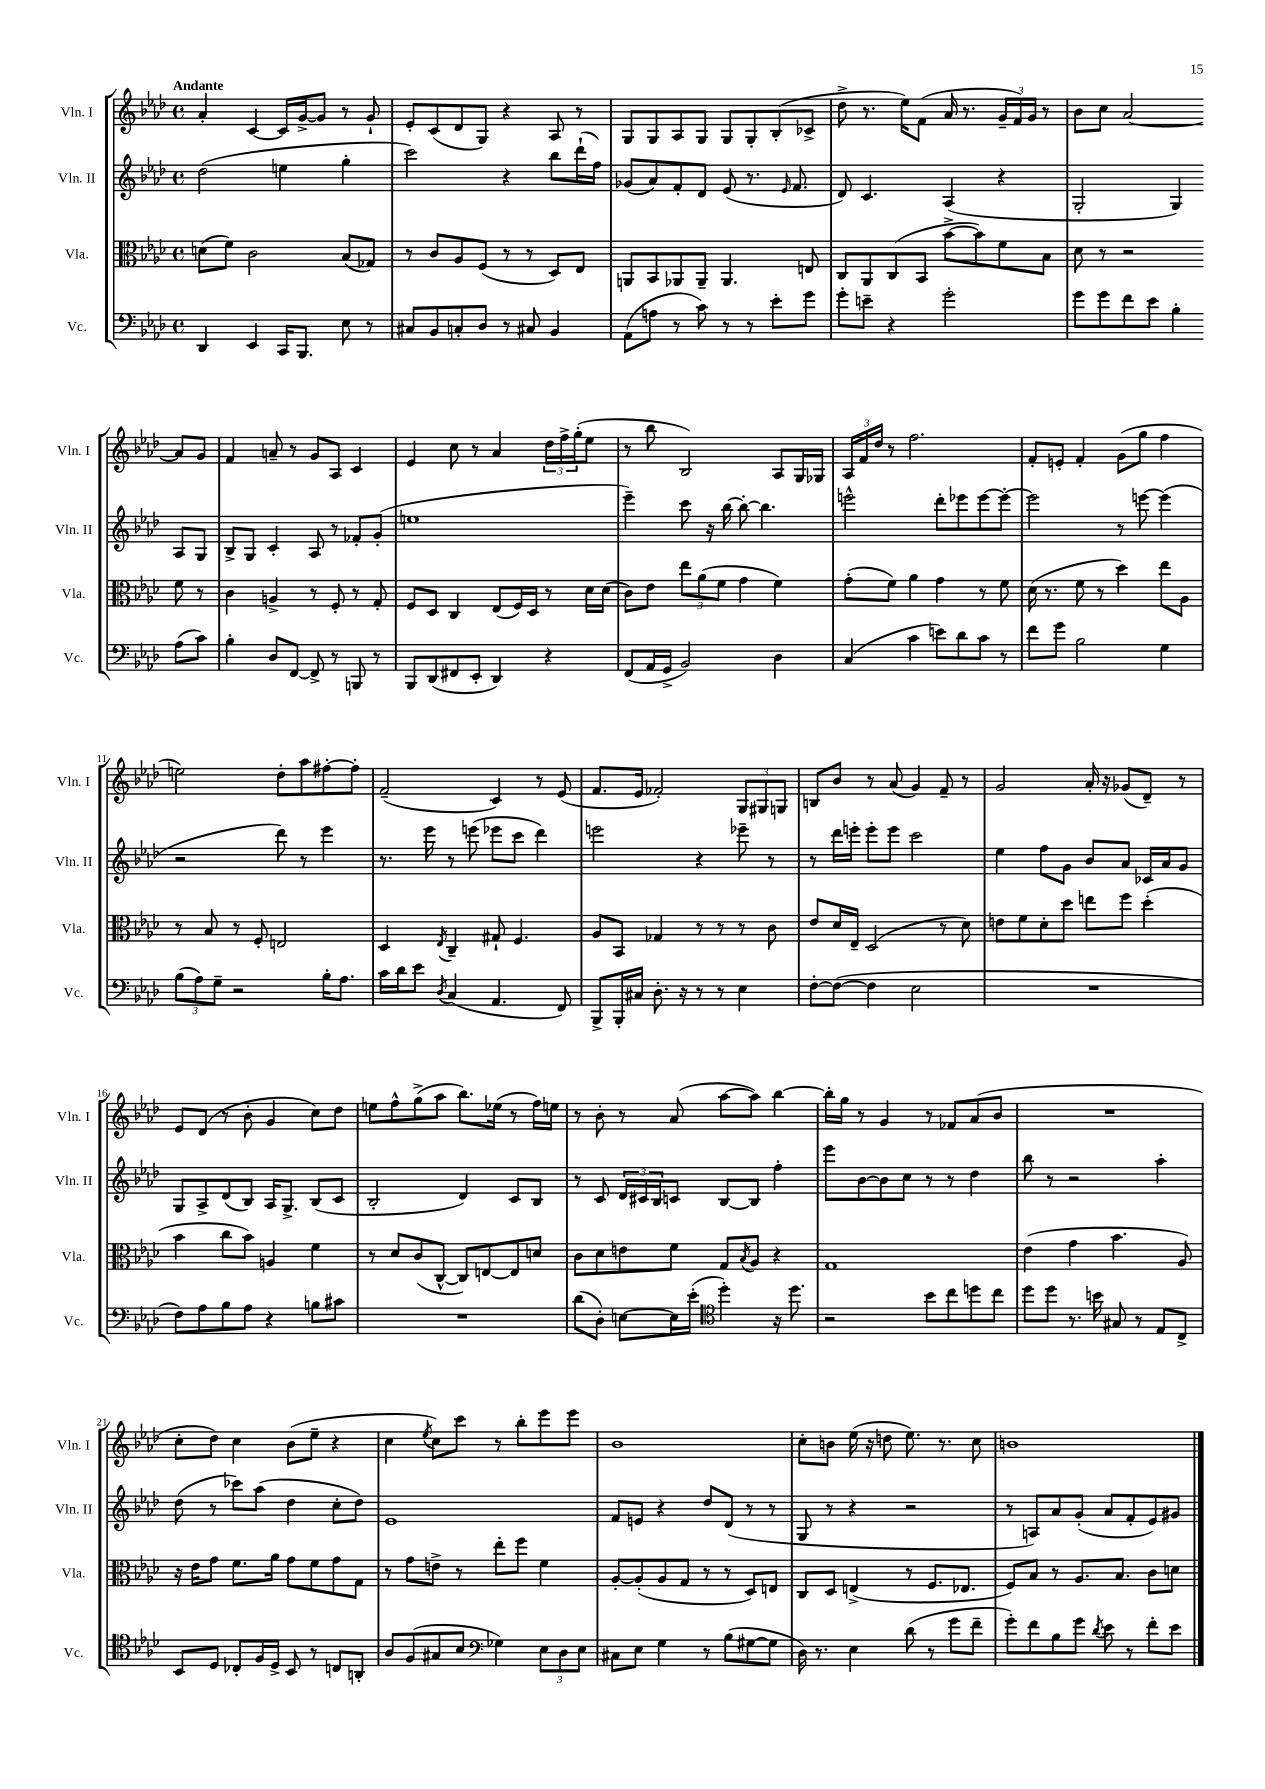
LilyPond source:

<<
\new StaffGroup <<
\new Staff = "s0" \with { instrumentName = "Vln. I" shortInstrumentName = "Vln. I" } {
    \clef treble \key aes \major \defaultTimeSignature \time 4/4 \tempo "Andante"
    aes'4-. c'4~ c'16 g'16~-> g'8 r8 g'8-! |
    ees'8-. c'8( des'8 g8) r4 aes8 r8 |
    g8 g8 aes8 g8 g8 g8-. bes8-.( ces'8-> |
    des''8-> r8. ees''16) f'8( aes'16 r8. \tuplet 3/2 { g'16-- f'16) g'16 } r8 |
    bes'8 c''8 aes'2~ aes'8 g'8 |
    f'4 a'8-- r8 g'8 aes8 c'4 |
    ees'4 c''8 r8 aes'4 \tuplet 3/2 { des''16 f''16-> g''16-.( } ees''8 |
    r8 bes''8 bes2) aes8 g16 ges16 |
    \tuplet 3/2 { aes16 f'16 des''16 } r8 f''2. |
    f'8-. e'8-. f'4-. g'8( g''8 f''4 |
    e''2) des''8-. aes''8 fis''8~-. fis''8-. |
    f'2--( c'4) r8 ees'8( |
    f'8. ees'16 fes'2-.) \tuplet 3/2 { g8 gis8 g8 } |
    b8 bes'8 r8 aes'8( g'4) f'8-- r8 |
    g'2 aes'16-. r16 ges'8( des'8--) r8 |
    ees'8 des'8( r8 bes'8-. g'4 c''8) des''8 |
    e''8 f''8-^ g''8->( aes''8 bes''8.) ees''16( r8 f''16) e''16 |
    r8 bes'8-. r8 aes'8( aes''8~ aes''8) bes''4~ |
    bes''16-. g''16 r8 g'4 r8 fes'8 aes'8( bes'8 |
    R1 |
    c''8-. des''8) c''4 bes'8( ees''8-- r4 |
    c''4 \acciaccatura { ees''8 } c''8) c'''8 r8 bes''8-. ees'''8 ees'''8 |
    bes'1 |
    c''8-. b'8 ees''16( r16 d''8 ees''8.) r8. c''8 |
    b'1 \bar "|." |
}
\new Staff = "s1" \with { instrumentName = "Vln. II" shortInstrumentName = "Vln. II" } {
    \clef treble \key aes \major \defaultTimeSignature \time 4/4
    des''2( e''4 g''4-. |
    c'''2) r4 bes''8 des'''16-!( f''16) |
    ges'8( aes'8) f'8-. des'8 ees'8( r8. \grace { ees'16 } f'8. |
    des'8) c'4. aes4( r4 |
    g2-. g4) aes8 g8 |
    bes8-> g8 c'4-. aes8 r8 fes'8-. g'8-.( |
    e''1 |
    ees'''4--) c'''8 r16 bes''16~ bes''8~-. bes''4. |
    e'''2-^ des'''8-. ees'''8 ees'''8~ ees'''8~-. |
    ees'''2 r8 e'''8~ e'''4( |
    r2 des'''8) r8 ees'''4 |
    r8. ees'''16 r8 e'''8( ees'''8 c'''8 des'''4) |
    e'''2 r4 ees'''8-- r8 |
    r8 des'''16 e'''16-. e'''8-. e'''8 c'''2 |
    ees''4 f''8 g'8 bes'8 aes'8 ces'16 aes'16 g'8 |
    g8 aes8-> des'8( bes8) aes16 g8.-> bes8( c'8 |
    bes2-. des'4) c'8 bes8 |
    r8 c'8 \tuplet 3/2 { des'16 cis'16 bes16 } c'8 bes8~ bes8 f''4-. |
    ees'''8 bes'8~ bes'8 c''8 r8 r8 des''4 |
    bes''8 r8 r2 aes''4-. |
    des''8( r8 ces'''8) aes''8( des''4 c''8-. des''8) |
    ees'1 |
    f'8 e'8 r4 des''8 des'8( r8 r8 |
    g8 r8 r4 r2 |
    r8 a8) aes'8 g'8-.( aes'8 f'8-. ees'8) gis'8 \bar "|." |
}
\new Staff = "s2" \with { instrumentName = "Vla." shortInstrumentName = "Vla." } {
    \clef alto \key aes \major \defaultTimeSignature \time 4/4
    d'8( f'8) c'2 bes8( ges8) |
    r8 c'8 aes8 f8( r8 r8 des8) ees8 |
    a,8 bes,8 aes,8 aes,8-- aes,4. e8 |
    c8 aes,8 c8( bes,8 bes'8~-> bes'8) f'8 bes8 |
    des'8 r8 r2 f'8 r8 |
    c'4 a4-> r8 f8-. r8 g8-. |
    f8 des8 c4 ees8( f16) des16 r8 des'16 des'16( |
    c'8) ees'8 \tuplet 3/2 { ees''8 aes'8( f'8 } g'4 f'4) |
    g'8-.( f'8) aes'4 g'4 r8 f'8 |
    des'16( r8. f'8 r8 des''4) ees''8 aes8 |
    r8 bes8 r8 f8-. e2 |
    des4 \acciaccatura { ees8 } c4-- gis8-! f4. |
    aes8 bes,8 ges4 r8 r8 r8 c'8 |
    ees'8 des'16 ees16-- des2( r8 des'8) |
    e'8 f'8 des'8-. des''8 e''8 f''8 des''4-.( |
    bes'4 c''8 bes'8) a4 f'4 |
    r8 des'8 c'8( c8~-^ c8) e8~ e8 d'8 |
    c'8 des'8 e'8 f'8 g8 \acciaccatura { bes8 } aes8 r4 |
    g1 |
    ees'4( g'4 bes'4. aes8) |
    r16 ees'16 g'8 f'8. aes'16 g'8 f'8 g'8 g8 |
    r8 g'8 e'8-> r8 ees''8-. f''8 f'4 |
    aes8~-. aes8-.( aes8 g8 r8 r8 des8) e8 |
    c8 des8 e4->( r8 f8. ees8. |
    f8) bes8 r8 aes8. bes8. c'8 d'8 \bar "|." |
}
\new Staff = "s3" \with { instrumentName = "Vc." shortInstrumentName = "Vc." } {
    \clef bass \key aes \major \defaultTimeSignature \time 4/4
    des,4 ees,4 c,16 bes,,8. ees8 r8 |
    cis8 bes,8 c8-. des8 r8 cis8 bes,4 |
    aes,8( a8 r8 c'8) r8 r8 ees'8-. g'8 |
    g'8-. e'8-- r4 g'2-. |
    g'8 g'8 f'8 ees'8 bes4-. aes8( c'8) |
    bes4-. des8 f,8~ f,8-> r8 b,,8 r8 |
    bes,,8 des,8( fis,8 ees,8-. des,4) r4 |
    f,8( aes,16 g,16-> bes,2) des4 |
    c4( c'4 e'8) des'8 c'8 r8 |
    f'8 g'8 bes2 g4 |
    \tuplet 3/2 { bes8( aes8) g8-- } r2 bes16-. aes8. |
    c'16 des'16 ees'8 \acciaccatura { des8 } c4( aes,4. f,8) |
    bes,,8-> bes,,16-. cis16 des8.-. r16 r8 r8 ees4 |
    f8~-. f8~( f4 ees2 |
    R1 |
    f8) aes8 bes8 aes8 r4 b8 cis'8 |
    R1 |
    des'8( des8-.) e8~ e16 ees'16-.( \clef tenor des''4-.) r16 des''8. |
    r2 bes'8 c''8 d''8 c''8 |
    des''8 des''8 r8. b'16 gis8 r8 ees8 c8-> |
    bes,8 des8 ces8-. f16 des16-> bes,8 r8 c8 a,8-. |
    aes8 f8( gis8 bes8 \clef bass ges4) \tuplet 3/2 { ees8 des8 ees8 } |
    cis8 ees8 g4 r8 bes8( gis8~ gis8 |
    des16) r8. ees4 des'8( r8 g'8 f'8-- |
    g'8-.) f'8 bes8 g'8 \acciaccatura { des'8 } ees'8 r8 f'8-. ees'8 \bar "|." |
}
>>
>>
